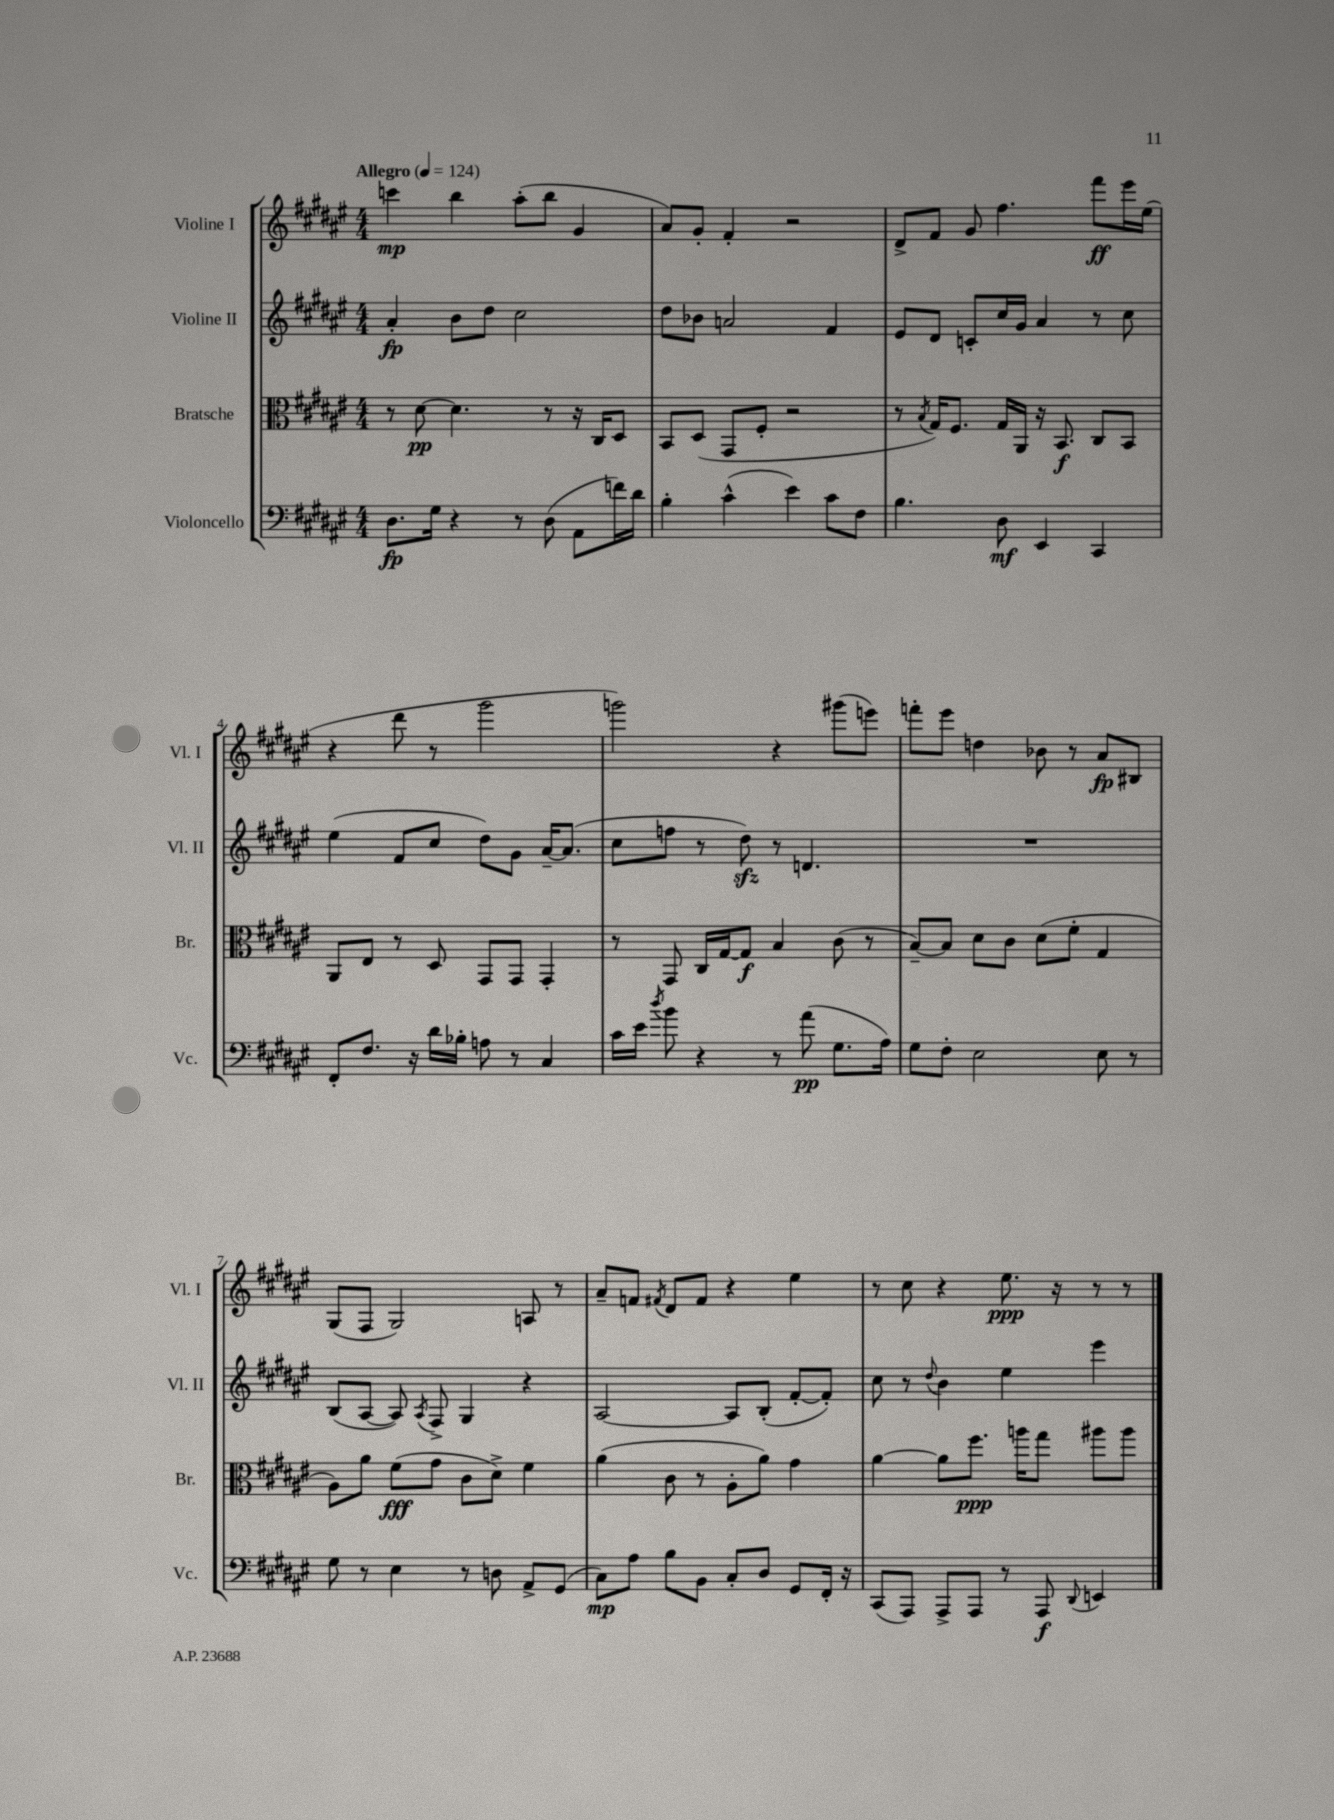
<<
\new StaffGroup <<
\new Staff = "s0" \with { instrumentName = "Violine I" shortInstrumentName = "Vl. I" } {
    \clef treble \key fis \major \numericTimeSignature \time 4/4 \tempo "Allegro" 4 = 124
    \autoBeamOff c'''4\mp b''4 ais''8[-.( b''8] gis'4 |
    ais'8[) gis'8]-. fis'4-. r2 |
    dis'8[-> fis'8] gis'8 fis''4. fis'''8[\ff eis'''16 eis''16]( |
    r4 dis'''8 r8 gis'''2 |
    g'''2) r4 gis'''8[( e'''8]) |
    f'''8[-. eis'''8] d''4 bes'8 r8 ais'8[\fp bis8] |
    gis8[( fis8] gis2) a8 r8 |
    ais'8[-- f'8] \acciaccatura { fis'8 } dis'8[ fis'8] r4 eis''4 |
    r8 cis''8 r4 eis''8.\ppp r16 r8 r8 \bar "|." |
}
\new Staff = "s1" \with { instrumentName = "Violine II" shortInstrumentName = "Vl. II" } {
    \clef treble \key fis \major \numericTimeSignature \time 4/4
    \autoBeamOff ais'4-.\fp b'8[ dis''8] cis''2 |
    dis''8[ bes'8] a'2 fis'4 |
    eis'8[ dis'8] c'8[-. cis''16 gis'16] ais'4 r8 cis''8 |
    eis''4( fis'8[ cis''8] dis''8[) gis'8] ais'16[~-- ais'8.]( |
    cis''8[ f''8] r8 dis''8\sfz) r8 d'4. |
    R1 |
    b8[( ais8]~ ais8) \acciaccatura { ais8 } fis8-> gis4 r4 |
    ais2~ ais8[ b8]-.( fis'8[~-. fis'8]-.) |
    cis''8 r8 \appoggiatura { dis''8 } b'4 eis''4 eis'''4 \bar "|." |
}
\new Staff = "s2" \with { instrumentName = "Bratsche" shortInstrumentName = "Br." } {
    \clef alto \key fis \major \numericTimeSignature \time 4/4
    \autoBeamOff r8 dis'8~\pp dis'4. r8 r16 cis16[ dis8] |
    b,8[ dis8]( gis,8[ fis8]-. r2 |
    r8 \acciaccatura { b8 } gis16[) fis8.] gis16[ ais,16] r16 b,8.\f cis8[ b,8] |
    ais,8[ eis8] r8 dis8 gis,8[ gis,8] gis,4-. |
    r8 gis,8 cis16[ gis16~ gis8]\f b4 cis'8( r8 |
    b8[~--) b8] dis'8[ cis'8] dis'8[( fis'8]-. gis4 |
    ais8[) ais'8] fis'8[\fff( gis'8] cis'8[ dis'8]->) fis'4 |
    ais'4( cis'8 r8 ais8[-. ais'8]) gis'4 |
    ais'4~ ais'8[ fis''8.]\ppp a''16[ gis''8] ais''8[ ais''8] \bar "|." |
}
\new Staff = "s3" \with { instrumentName = "Violoncello" shortInstrumentName = "Vc." } {
    \clef bass \key fis \major \numericTimeSignature \time 4/4
    \autoBeamOff dis8.[\fp gis16] r4 r8 dis8( ais,8[ f'16) dis'16] |
    b4-. cis'4-^( eis'4) cis'8[ fis8] |
    b4. dis8\mf eis,4 cis,4 |
    fis,8[-. fis8.] r16 dis'16[ bes16]-. a8 r8 cis4 |
    cis'16[ eis'16] \acciaccatura { dis''8 } b'8 r4 r8 ais'8\pp( gis8.[ ais16]) |
    gis8[ fis8]-. eis2 eis8 r8 |
    gis8 r8 eis4 r8 d8 ais,8[-> gis,8]( |
    cis8[\mp) ais8] b8[ b,8] cis8[-. dis8] gis,8[ fis,16]-. r16 |
    cis,8[( ais,,8]) ais,,8[-> ais,,8] r8 ais,,8\f \appoggiatura { dis,8 } e,4 \bar "|." |
}
>>
>>
